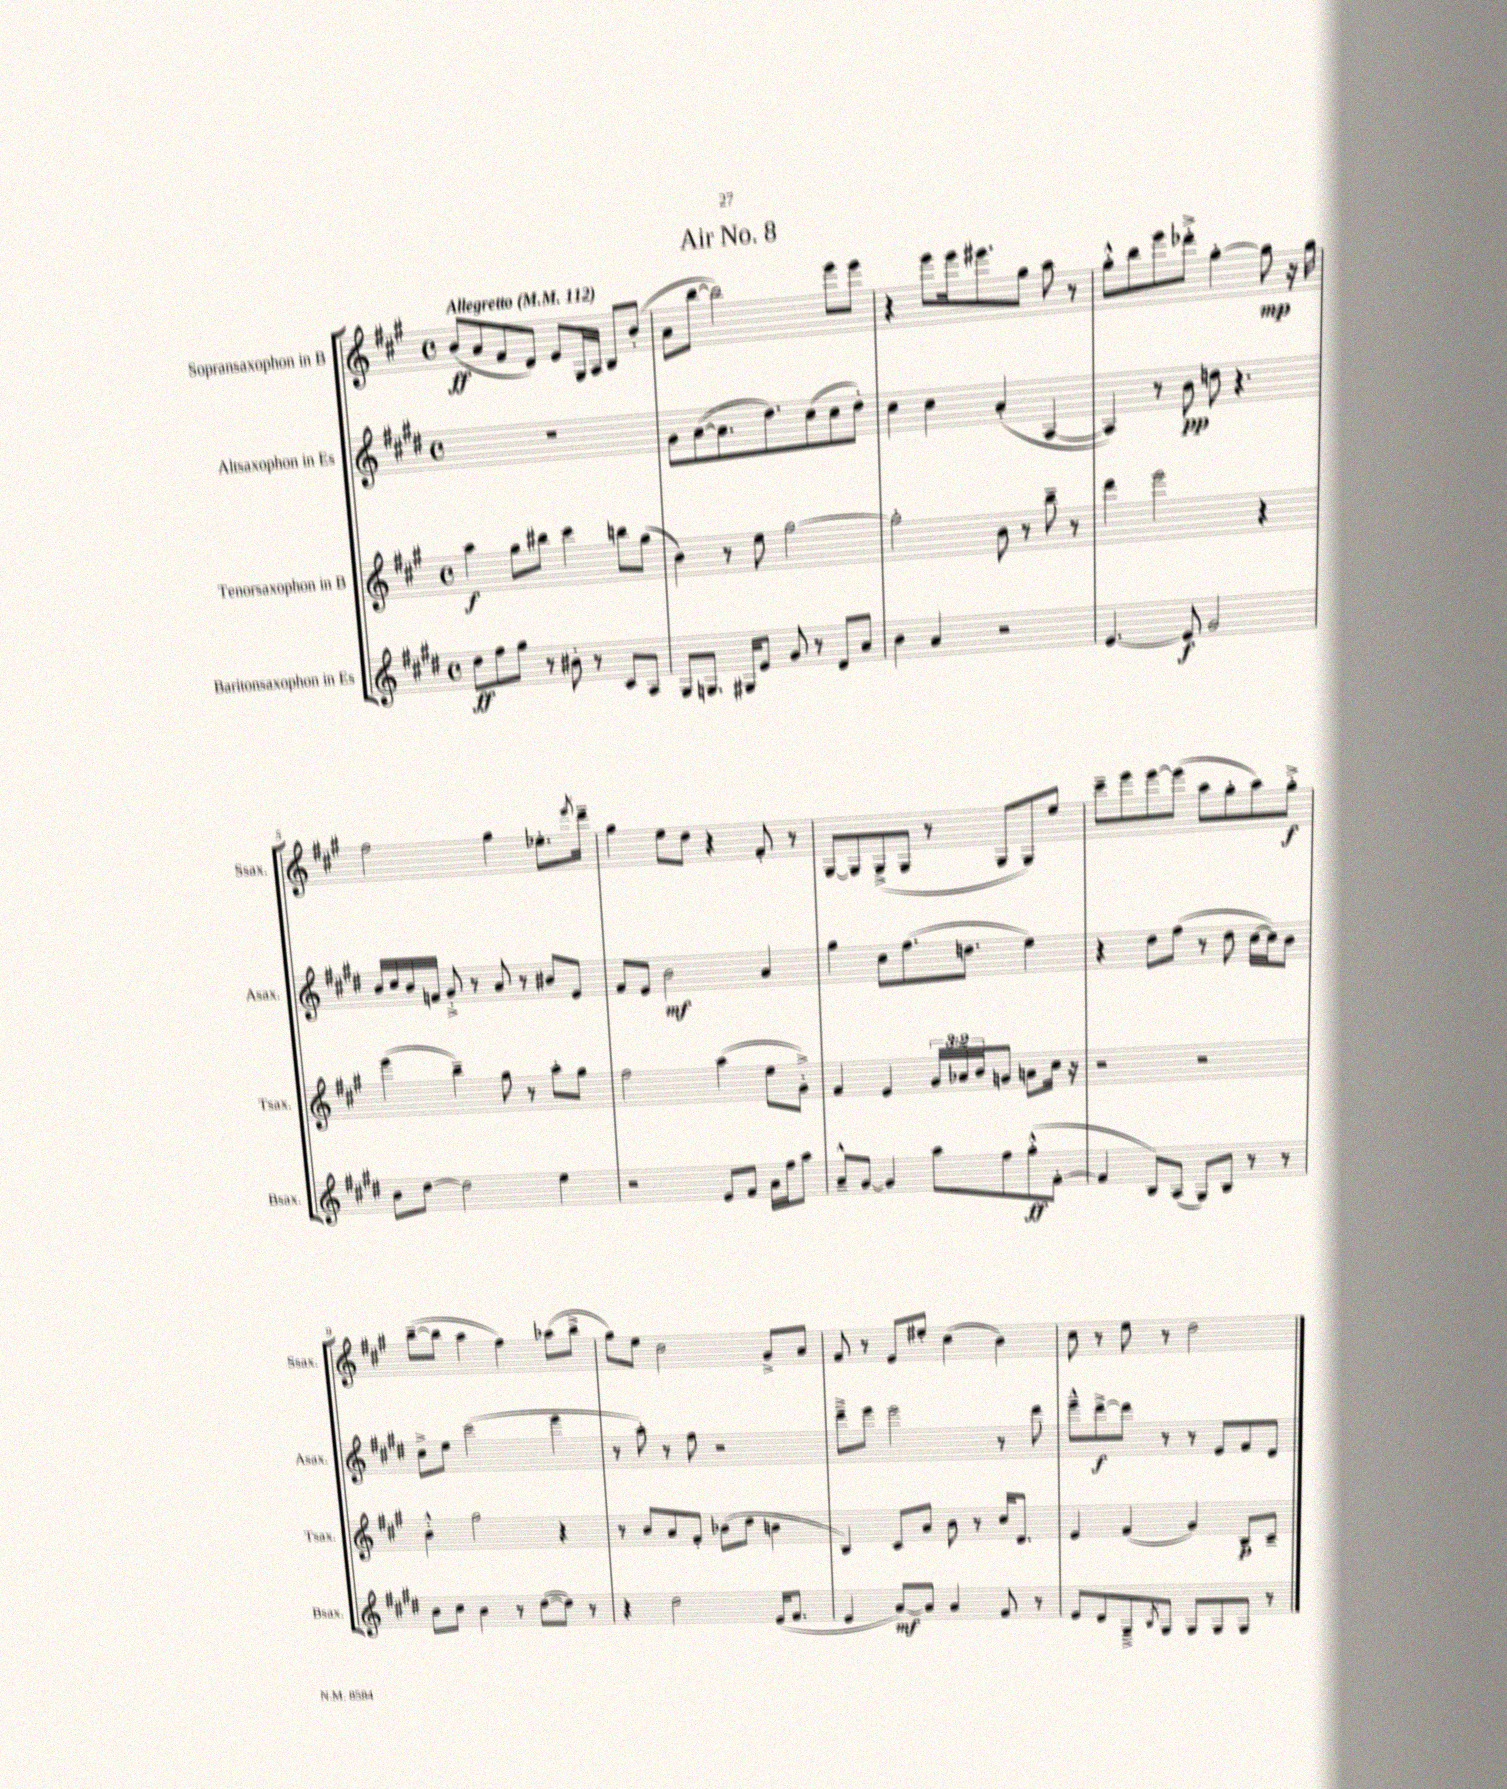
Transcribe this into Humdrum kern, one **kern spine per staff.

**kern	**dynam	**kern	**dynam	**kern	**dynam	**kern	**dynam
*part4	*part4	*part3	*part3	*part2	*part2	*part1	*part1
*staff4	*staff4	*staff3	*staff3	*staff2	*staff2	*staff1	*staff1
*I"Baritonsaxophon in Es	*	*I"Tenorsaxophon in B	*	*I"Altsaxophon in Es	*	*I"Sopransaxophon in B	*
*I'Bsax.	*	*I'Tsax.	*	*I'Asax.	*	*I'Ssax.	*
*clefG2	*	*clefG2	*	*clefG2	*	*clefG2	*
*k[f#c#g#d#]	*	*k[f#c#g#]	*	*k[f#c#g#d#]	*	*k[f#c#g#]	*
*M4/4	*	*M4/4	*	*M4/4	*	*M4/4	*
*met(c)	*	*met(c)	*	*met(c)	*	*met(c)	*
*MM112	*	*MM112	*	*MM112	*	*MM112	*
=1	=1	=1	=1	=1	=1	=1	=1
!	!	!	!	!	!	!LO:TX:a:B:t=Allegretto	!
8dd#\L	ff	4aa\	f	1r	.	(8b/L	ff
8ff#\	.	.	.	.	.	8a/	.
8gg#\J	.	8gg#\L	.	.	.	8f#/	.
8r	.	8bb#X\J	.	.	.	8d/J)	.
8b#X'\	.	4ccc#\	.	.	.	8e/L	.
8r	.	.	.	.	.	16G#/L	.
.	.	.	.	.	.	16A/JJ	.
8c#/L	.	8bbn\L	.	.	.	8B/L	.
8A/J	.	(8gg#\J	.	.	.	(8b'/J	.
=2	=2	=2	=2	=2	=2	=2	=2
8G#/L	.	4b\)	.	8g#\L	.	8a\L	.
8.Gn/J	.	.	.	([8a\	.	[8bb\J	.
.	.	8r	.	8.a\]	.	2bb\])	.
16G#X/KL	.	.	.	.	.	.	.
8e/J	.	8ee\	.	.	.	.	.
.	.	.	.	8.dd#\)	.	.	.
8g#/	.	[2gg#\	.	.	.	.	.
8r	.	.	.	(8cc#\	.	.	.
8d#/L	.	.	.	8cc#\	.	8eee\L	.
8a/J	.	.	.	8dd#'\J)	.	8eee\J	.
=3	=3	=3	=3	=3	=3	=3	=3
4b\	.	2gg#'\]	.	4cc#\	.	4r	.
4a/	.	.	.	4cc#\	.	8eee\L	.
.	.	.	.	.	.	16eee\k	.
.	.	.	.	.	.	8.eee#X\	.
2r	.	8b\	.	(4a'/	.	.	.
.	.	8r	.	.	.	8gg#\J	.
.	.	8bb~\	.	[4A/	.	8aa\	.
.	.	8r	.	.	.	8r	.
=4	=4	=4	=4	=4	=4	=4	=4
[4.e/	.	4ddd\	.	4A/])	.	8gg#'^^\L	.
.	.	.	.	.	.	8bb\	.
.	.	2eee\	.	8r	.	8eee\	.
8e/]	f	.	.	8b\	pp	8ddd-X'^\J	.
2g#/	.	.	.	8ddn\	.	[4gg#'\	.
.	.	.	.	4.r	.	.	.
.	.	4r	.	.	.	8gg#\]	mp
.	.	.	.	.	.	16r	.
.	.	.	.	.	.	16gg#\	.
!!LO:LB:g=z
=5	=5	=5	=5	=5	=5	=5	=5
8b\L	.	(4eee\	.	16b/LL	.	2ff#\	.
.	.	.	.	16cc#/	.	.	.
[8dd#\J	.	.	.	16b/	.	.	.
.	.	.	.	16fn/JJ	.	.	.
2dd#\]	.	4bb~\)	.	8g#'^/	.	.	.
.	.	.	.	8r	.	.	.
.	.	8gg#\	.	8a/	.	4gg#\	.
.	.	8r	.	8r	.	.	.
4ee\	.	8aa'\L	.	8b#X/L	.	8.ee-X'\L	.
.	.	8gg#\J	.	8e/J	.	.	.
.	.	.	.	.	.	8qeee/	.
.	.	.	.	.	.	16ddd~\Jk	.
=6	=6	=6	=6	=6	=6	=6	=6
2r	.	2ff#\	.	8f#/L	.	4gg#\	.
.	.	.	.	8e/J	.	.	.
.	.	.	.	2b\	mf	8ee\L	.
.	.	.	.	.	.	8dd\J	.
8e/L	.	(4aa\	.	.	.	4r	.
8f#/J	.	.	.	.	.	.	.
16a\LL	.	8ee\L	.	4a/	.	8f#'/	.
16ff#\J	.	.	.	.	.	.	.
8aa\J	.	8g#'^\J)	.	.	.	8r	.
=7	=7	=7	=7	=7	=7	=7	=7
8a~^^/L	.	4f#/	.	4gg#\	.	[8G#/L	.
[8g#/J	.	.	.	.	.	8G#/]	.
4g#/]	.	4e/	.	8cc#\L	.	(8G#^/	.
.	.	.	.	(8.ff#\	.	8G#/J	.
8aa\L	.	24g#/LL	.	.	.	8r	.
.	.	24a-X/	.	.	.	.	.
.	.	.	.	8.ddn\J	.	.	.
.	.	24b/J	.	.	.	.	.
8ff#\	.	8gn/J	.	.	.	8G#/L	.
(8gg#'^^\	ff	8an\L	.	4ee\)	.	8G#/)	.
[8f#'\J	.	16cc#\Jk	.	.	.	8ee/J	.
.	.	16r	.	.	.	.	.
=8	=8	=8	=8	=8	=8	=8	=8
4f#/]	.	2r	.	4r	.	8ccc#~\L	.
.	.	.	.	.	.	8eee\	.
8B/L)	.	.	.	8dd#\L	.	[8eee\	.
(8A/J	.	.	.	(8ff#\J	.	(8eee\J]	.
8G#/L)	.	2r	.	8r	.	8aa\L	.
8B/J	.	.	.	8dd#\	.	8gg#'\	.
8r	.	.	.	[16cc#\LL	.	8aa\)	.
.	.	.	.	16cc#\J])	.	.	.
8r	.	.	.	8b\J	.	8gg#'^\J	f
!!LO:LB:g=z
=9	=9	=9	=9	=9	=9	=9	=9
8b\L	.	4b'^^\	.	8cc#^\L	.	([8bb~\L	.
8cc#\J	.	.	.	8ee\J	.	8bb\J]	.
4b\	.	2gg#\	.	(2ccc#\	.	4aa\	.
8r	.	.	.	.	.	4ff#\)	.
([8dd#\L	.	.	.	.	.	.	.
8dd#\J])	.	4r	.	4eee\	.	(8aa-X\L	.
8r	.	.	.	.	.	8bb^\J	.
=10	=10	=10	=10	=10	=10	=10	=10
4r	.	8r	.	8r	.	8gg#\L)	.
.	.	8b/L	.	8aa'\)	.	8ee\J	.
2dd#\	.	8a/	.	8r	.	2cc#\	.
.	.	8f#'/J	.	8ff#\	.	.	.
.	.	(8b-X\L	.	2r	.	.	.
.	.	8dd\J	.	.	.	.	.
(16e/KL	.	4bn\	.	.	.	8g#^/L	.
8.f#/J	.	.	.	.	.	.	.
.	.	.	.	.	.	8a/J	.
=11	=11	=11	=11	=11	=11	=11	=11
4e/	.	4B/)	.	8ddd#~^\L	.	8f#/	.
.	.	.	.	8eee\J	.	8r	.
[8a/L)	mf	8c#/L	.	2eee\	.	8e/L	.
8a/J]	.	8a/J	.	.	.	8ee#X'/J	.
4a/	.	8b\	.	.	.	(4cc#\	.
.	.	8r	.	.	.	.	.
8f#/	.	16cc#/KL	.	8r	.	4b\)	.
.	.	8.d/J	.	.	.	.	.
8r	.	.	.	8ddd#\	.	.	.
=12	=12	=12	=12	=12	=12	=12	=12
8e/L	.	4e/	.	8eee~^^\L	.	8cc#\	.
8d#/	.	.	.	[8ddd#^\	f	8r	.
8G#~^/	.	(4f#/	.	8ddd#\J]	.	8ee\	.
8qB/	.	.	.	.	.	.	.
8G#/J	.	.	.	8r	.	8r	.
8G#/L	.	4g#/)	.	8r	.	2dd\	.
8G#/	.	.	.	8e/L	.	.	.
8G#/J	.	8B/L	p	8f#/	.	.	.
8r	.	8c#~/J	.	8d#/J	.	.	.
==	==	==	==	==	==	==	==
*-	*-	*-	*-	*-	*-	*-	*-
